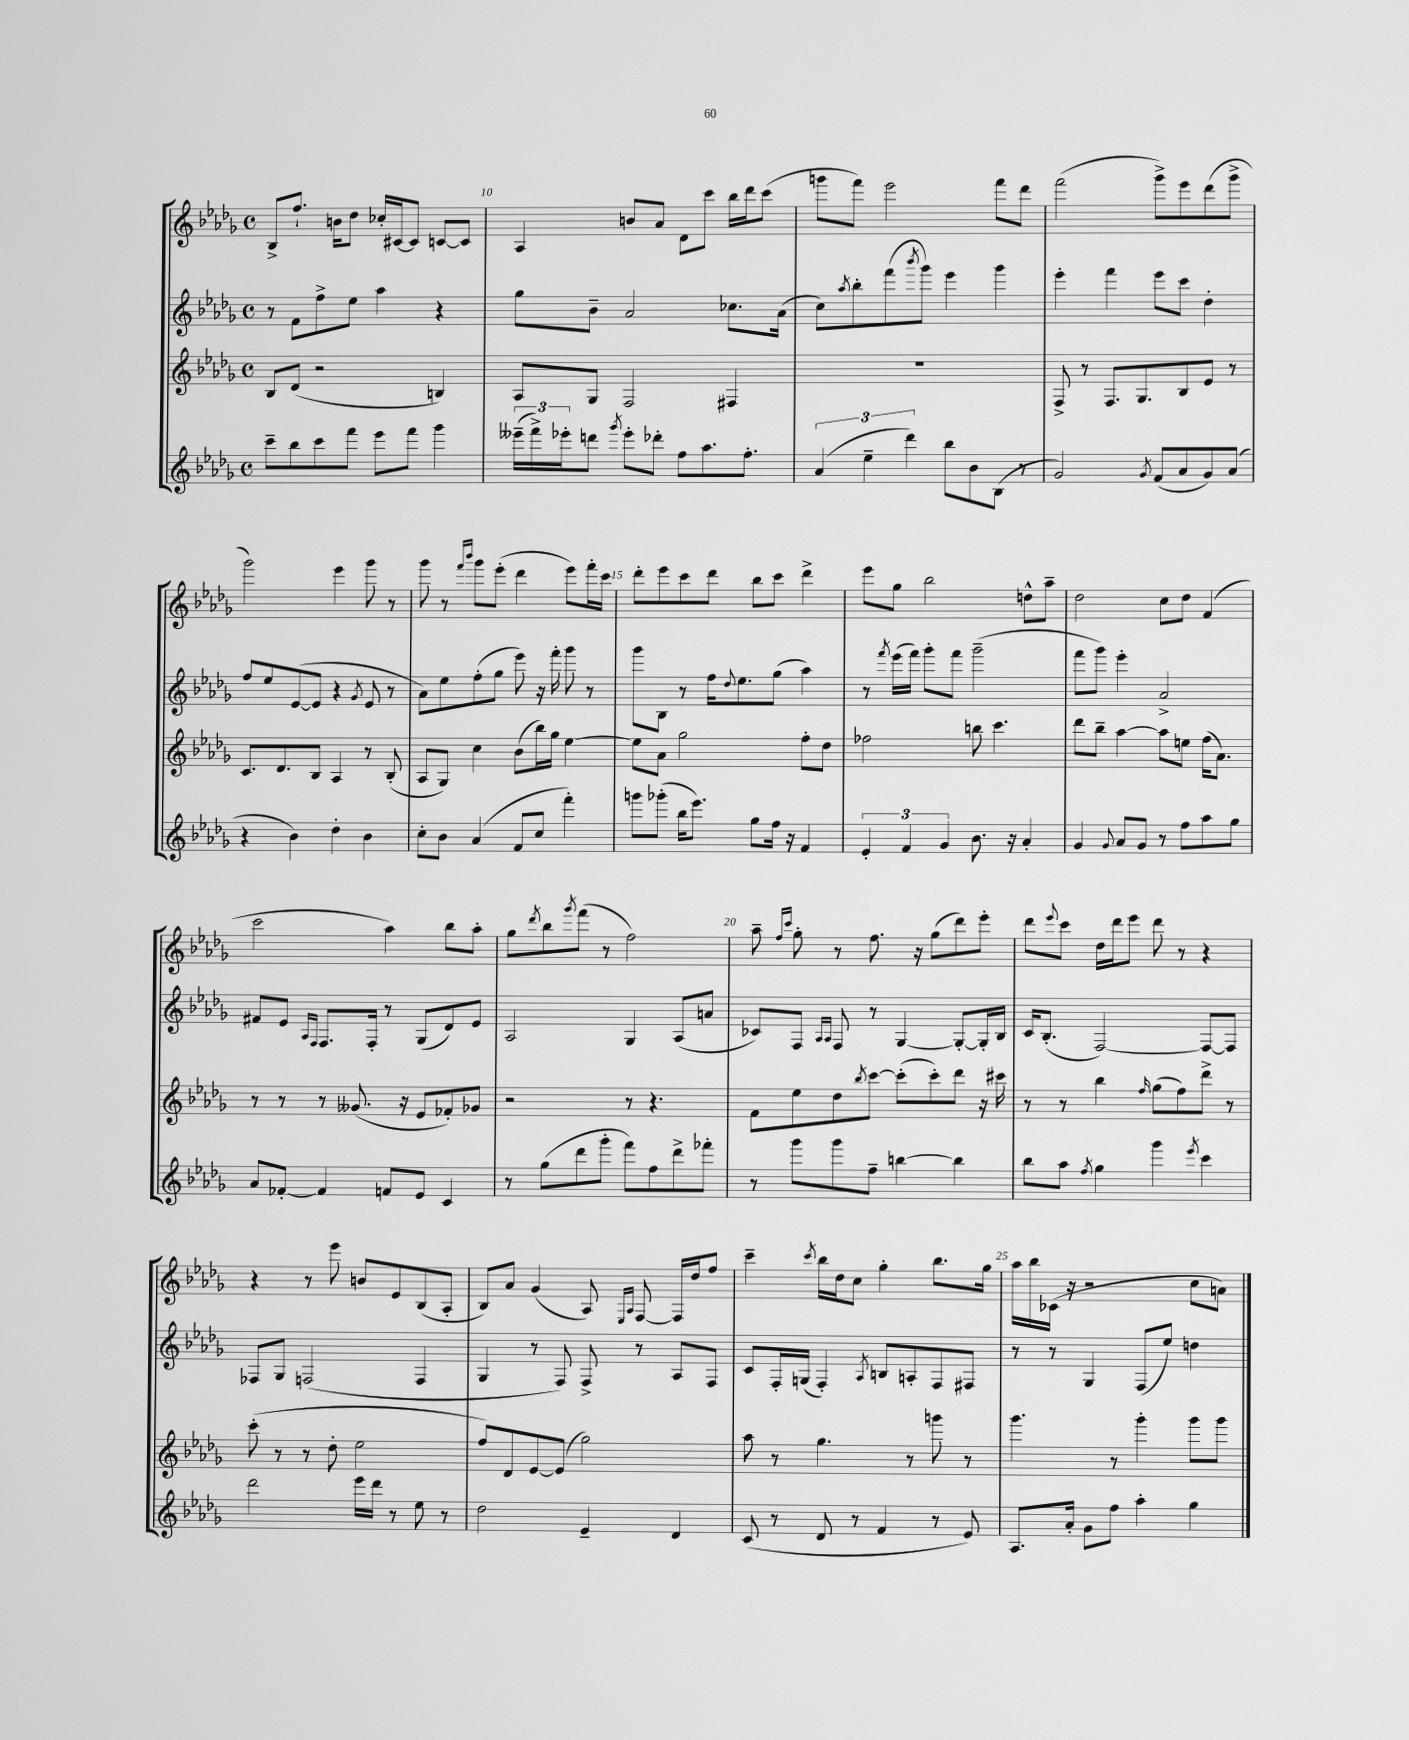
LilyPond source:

<<
\new StaffGroup <<
\new Staff = "s0" {
    \clef treble \key des \major \defaultTimeSignature \time 4/4
    bes8-> f''8.-! b'16 des''8 ces''16-. cis'16~ cis'8 c'8~ c'8 |
    aes4 b'8 aes'8 des'8 c'''8 bes''16 des'''16 c'''8( |
    g'''8 f'''8) ees'''2 f'''8 des'''8 |
    f'''2( ges'''8->) ees'''8 des'''8( ges'''8-> |
    ges'''2) ees'''4 ges'''8 r8 |
    ges'''8 r8 \grace { f'''16 bes'''16 } ges'''8 ees'''8-.( des'''4 ees'''8) f'''16-. c'''16 |
    des'''8-. ees'''8 c'''8 des'''8 bes''8 c'''8 des'''4-> |
    ees'''8 ges''8 bes''2 d''8-^ aes''8-- |
    des''2 c''8 des''8 f'4( |
    c'''2 aes''4) bes''8 aes''8-. |
    ges''8 \acciaccatura { des'''8 } bes''8 \acciaccatura { ges'''8 } f'''8( r8 f''2) |
    aes''8-- \grace { f''16 c'''16 } ges''8-. r8 f''8. r16 ges''8( des'''8) ees'''8-. |
    des'''8 \appoggiatura { ees'''8 } c'''8 des''16 des'''16 ees'''8 des'''8 r8 r4 |
    r4 r8 ees'''8 b'8 ees'8 bes8( aes8-. |
    bes8) aes'8 ges'4( aes8) \grace { ees16 aes16 } f8~ f16 des''16 f''8 |
    c'''4-- \acciaccatura { c'''8 } bes''16 des''16 c''8 ges''4-. bes''8. ges''16 |
    aes''16 bes''16 ces'16( r16 r2 c''8 a'8) \bar "|." |
}
\new Staff = "s1" {
    \clef treble \key des \major \defaultTimeSignature \time 4/4
    r8 f'8 f''8-> ees''8 aes''4 r4 |
    ges''8 bes'8-- aes'2 ces''8. aes'16( |
    c''8) \acciaccatura { aes''8 } bes''8-. f'''8( \acciaccatura { bes'''8 } ges'''8) ees'''4 ges'''4 |
    ees'''4-. f'''4 ees'''8 c'''8 des''4-. |
    f''8 ees''8 ees'8~( ees'8 r4 \acciaccatura { ges'8 } ees'8 r8 |
    aes'8) ees''8 f''8-.( ges''8 ees'''8) r16 f'''16-. ges'''8 r8 |
    ges'''8 bes8 r8 f''16 \appoggiatura { des''8 } ees''8. ges''8( aes''4) |
    r8 \acciaccatura { f'''8 } ees'''16( f'''16) ges'''8-. f'''8 ges'''2--( |
    f'''8 ges'''8) ees'''4-. aes'2-> |
    fis'8 ees'8 \grace { aes16 f16 } f8. f16-. r8 ges8( des'8) ees'8 |
    aes2 ges4 aes8( a'8 |
    ces'8) f8 \grace { aes16 aes16 } f8 r8 ges4~ ges8~-. ges16-. bes16 |
    c'16 bes8.-.( f2~) f8~ f8 |
    fes8 ges8 f2( f4 |
    ges4 r8 f8) f8-> r8 aes8 f8 |
    c'8 f16-. g16( f4-.) \acciaccatura { aes8 } b8 a8-. f8 fis8 |
    r8 r8 ges4 f8( ees''8) d''4 \bar "|." |
}
\new Staff = "s2" {
    \clef treble \key des \major \defaultTimeSignature \time 4/4
    bes8 des'8( r2 b4) |
    aes8 ges8 f2 fis4 |
    R1 |
    f8-> r8 f8. ges8. bes8 ees'8 r8 |
    c'8. des'8. bes8 aes4 r8 bes8-.( |
    aes8 ges8) c''4 bes'8( bes''16) ges''16 ees''4~ |
    ees''8 aes'8 ges''2 f''8-. des''8 |
    fes''2 b''8 c'''4. |
    des'''8 bes''8-- aes''4~ aes''8 e''8 f''16( aes'8.) |
    r8 r8 r8 geses'8.( r16 ees'8 fes'8-.) ges'8 |
    r2 r8 r4. |
    f'8 ees''8 des''8 \acciaccatura { bes''8 } c'''8~ c'''8-.( c'''8-.) des'''8 r16 cis'''16 |
    r8 r8 bes''4 \grace { f''16 } ges''8( f''8) des'''8-> r8 |
    c'''8-.( r8 r8 des''8-. ees''2 |
    f''8) des'8 ees'8~ ees'8( ges''2) |
    aes''8 r8 ges''4. r8 g'''8 r8 |
    ges'''4. r8 ges'''4-. ges'''8 ges'''8 \bar "|." |
}
\new Staff = "s3" {
    \clef treble \key des \major \defaultTimeSignature \time 4/4
    c'''8-- bes''8 c'''8 f'''8 ees'''8 f'''8 ges'''4 |
    \tuplet 3/2 { eeses'''16--( f'''16->) ees'''16-. } d'''8 \acciaccatura { ges'''8 } ees'''8-. des'''8-. f''8 aes''8. f''8.-. |
    \tuplet 3/2 { aes'4( ees''4-- des'''4) } bes''8 bes'8 bes8( r8 |
    ges'2) \acciaccatura { ges'8 } f'8( aes'8 ges'8) aes'8( |
    r4 bes'4) des''4-. bes'4 |
    c''8-. bes'8 aes'4( f'8 c''8 f'''4-.) |
    g'''8 ges'''8-.( bes''16 ees'''8.) ges''8 f''16 r16 f'4 |
    \tuplet 3/2 { ees'4-. f'4 ges'4 } bes'8. r16 aes'4-. |
    ges'4 \appoggiatura { ges'8 } aes'8 ges'8 r8 f''8 aes''8 ges''8 |
    aes'8 fes'8~-. fes'4 f'8 ees'8 c'4 |
    r8 ges''8( des'''8 ges'''8-. f'''8) f''8 des'''8-> fes'''8-. |
    r8 ges'''8 ges'''8 f''8-- b''4~ b''4 |
    bes''8 aes''8 \acciaccatura { f''8 } ges''4 ges'''4 \acciaccatura { ees'''8 } c'''4 |
    des'''2 ees'''16 des'''16 r8 ees''8 r8 |
    des''2 ees'4-- des'4 |
    c'8( r8 des'8 r8 f'4 r8 ees'8) |
    aes8. aes'16-. ges'8 f''8 aes''4-. ges''4 \bar "|." |
}
>>
>>
\layout { \context { \Score currentBarNumber = #9 \override BarNumber.break-visibility = ##(#f #t #t) barNumberVisibility = #(every-nth-bar-number-visible 5) } }
